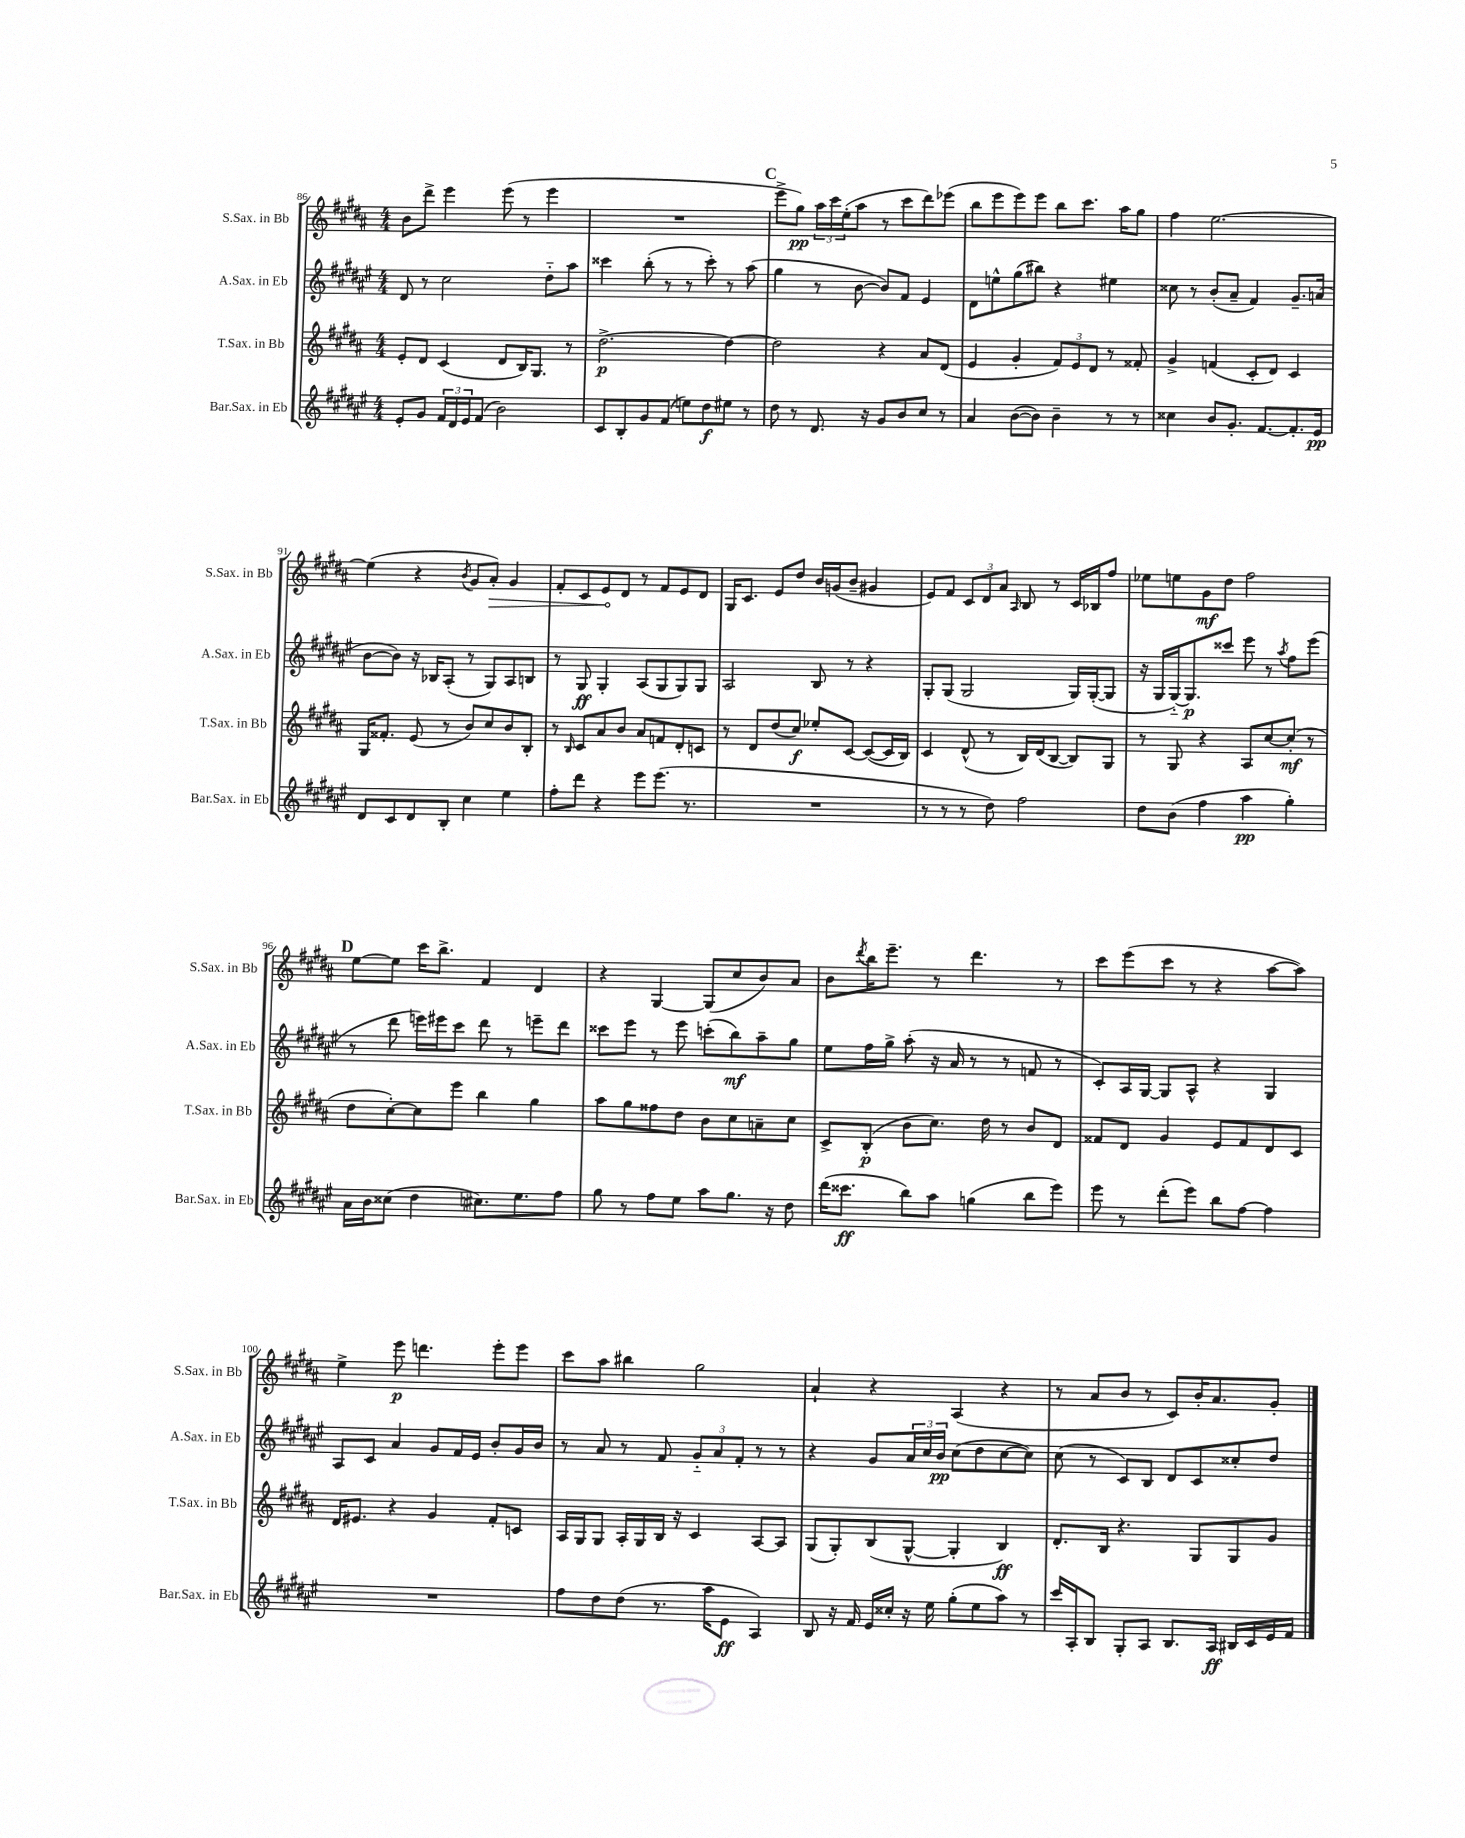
<<
\new StaffGroup <<
\new Staff = "s0" \with { instrumentName = "S.Sax. in Bb" shortInstrumentName = "S.Sax. in Bb" } {
    \clef treble \key b \major \numericTimeSignature \time 4/4
    b'8 dis'''8-> e'''4 e'''8( r8 e'''4 |
    R1 |
    \mark \markup { \bold "C" } e'''8-> gis''8\pp) \tuplet 3/2 { ais''16 cis'''16 e''16-.( } ais''8 r8 cis'''8 dis'''8) ees'''8( |
    b''8 e'''8 e'''8) e'''8 b''8 cis'''8. ais''16 gis''8 |
    fis''4 e''2.~ |
    e''4( r4 \acciaccatura { b'8 } gis'8 \once \override Hairpin.circled-tip = ##t ais'8-.\>) gis'4 |
    fis'8-. cis'8 e'8\! dis'8 r8 fis'8 e'8 dis'8 |
    gis16 cis'8. e'8 dis''8 b'16 g'16( b'8-- gis'4 |
    e'8) fis'8 \tuplet 3/2 { cis'8 dis'8 ais'8 } \grace { ais16 } b8 r8 cis'16 bes16 fis''8 |
    ees''8 e''8 gis'8\mf dis''8 fis''2 |
    \mark \markup { \bold "D" } e''8~ e''8 cis'''16 b''8.-> fis'4 dis'4 |
    r4 gis4~ gis8( cis''8 b'8) ais'8 |
    b'8 \acciaccatura { dis'''8 } b''16 e'''8.-- r8 dis'''4. r8 |
    cis'''8 e'''8( cis'''8 r8 r4 ais''8~ ais''8) |
    e''4-> e'''8\p d'''4. e'''8-. e'''8 |
    cis'''8 ais''8 bis''4 gis''2 |
    ais'4-! r4 ais4( r4 |
    r8 ais'8 b'8 r8 cis'8) b'16-. ais'8. gis'8-. \bar "|." |
}
\new Staff = "s1" \with { instrumentName = "A.Sax. in Eb" shortInstrumentName = "A.Sax. in Eb" } {
    \clef treble \key fis \major \numericTimeSignature \time 4/4
    dis'8 r8 cis''2 dis''8-_ ais''8 |
    cisis'''4 b''8-.( r8 r8 cisis'''8-.) r8 ais''8( |
    \mark \markup { \bold "C" } gis''4 r8 b'8~ b'8) fis'8 eis'4 |
    dis'8 e''8-^ gis''8( bis''8) r4 eis''4 |
    cisis''8 r8 b'8-.( ais'8-- fis'4) gis'8.-- a'16( |
    b'8~ b'8) r16 bes16 ais8-.( r8 gis8) ais8 b8 |
    r8 gis8\ff gis4-. ais8( gis8 gis8) gis8 |
    ais2 b8 r8 r4 |
    gis8-. gis8( gis2 gis16) gis16~-.( gis8 |
    r16 gis16 gis16~-_) gis8.\p cisis'''8 eis'''8 r8 \acciaccatura { ais''8 } fis''8 eis'''8( |
    \mark \markup { \bold "D" } r8 dis'''8 e'''16) eis'''16 cis'''8 dis'''8 r8 e'''8-- dis'''8 |
    cisis'''8 eis'''8 r8 eis'''8 c'''8-.( b''8\mf) ais''8-- gis''8 |
    eis''8 fis''16 gis''16-> ais''8-.( r16 ais'16 r8 r8 f'8 r8 |
    cis'8-.) ais16 gis16~ gis8 ais8-^ r4 gis4 |
    ais8 cis'8 ais'4 gis'8 fis'16 eis'16 b'8-. gis'16 b'16 |
    r8 ais'8 r8 fis'8 \tuplet 3/2 { gis'8-_ ais'8 fis'8-. } r8 r8 |
    r4 gis'8 \tuplet 3/2 { ais'16 cis''16 b'16\pp } cis''8( dis''8 cis''8~ cis''8) |
    cis''8( r8 cis'8) b8 dis'8 cis'8 cisis''8-. dis''8 \bar "|." |
}
\new Staff = "s2" \with { instrumentName = "T.Sax. in Bb" shortInstrumentName = "T.Sax. in Bb" } {
    \clef treble \key b \major \numericTimeSignature \time 4/4
    e'8-. dis'8 cis'4( dis'8 b16) gis8. r8 |
    dis''2.~->\p dis''4~ |
    \mark \markup { \bold "C" } dis''2 r4 ais'8 dis'8( |
    e'4 gis'4-. \tuplet 3/2 { fis'8) e'8 dis'8 } r8 fisis'8-. |
    gis'4-> f'4( cis'8-. dis'8) cis'4 |
    gis16 fisis'8.-. e'8( r8 b'8) cis''8 b'8 b8-. |
    r8 \grace { b16 } cis'8 ais'8 b'8 ais'8 f'8 dis'8-. c'8 |
    r8 dis'8 dis''8( cis''8\f) ees''8-. cis'8~ cis'8~( cis'16 b16) |
    cis'4 dis'8-^( r8 b16) dis'16( b8~ b8) gis8 |
    r8 gis8 r4 ais8 cis''8~ cis''8-.\mf( r8 |
    \mark \markup { \bold "D" } dis''8 cis''8~-.) cis''8 e'''8 b''4 gis''4 |
    ais''8 gis''8 fisis''8 dis''8 b'8 cis''8 a'8-- cis''8 |
    cis'8-> b8-.\p( b'8 cis''8.) dis''16 r8 b'8 dis'8 |
    fisis'8 dis'8 gis'4 e'8 fisis'8 dis'8 cis'8 |
    dis'16 eis'8. r4 gis'4 fis'8-. c'8 |
    ais16 gis16 gis8 ais16-. gis16 b16 r16 cis'4 ais8~ ais8 |
    gis8( gis8-.) b8( gis8~-^ gis4-. b4\ff) |
    dis'8.-. b16 r4. gis8 gis8 gis'8 \bar "|." |
}
\new Staff = "s3" \with { instrumentName = "Bar.Sax. in Eb" shortInstrumentName = "Bar.Sax. in Eb" } {
    \clef treble \key fis \major \numericTimeSignature \time 4/4
    eis'8-. gis'8 \tuplet 3/2 { fis'16 dis'16 eis'16 } fis'8( b'2) |
    cis'8 b8-. gis'8 fis'8( e''8) dis''8\f eis''8 r8 |
    \mark \markup { \bold "C" } dis''8 r8 dis'8. r16 gis'8 b'8 cis''8 r8 |
    ais'4 b'8~( b'8) b'4-- r8 r8 |
    cisis''4 b'8 gis'8.-. fis'8.~ fis'8.-. eis'16\pp |
    dis'8 cis'8 dis'8 b8-. cis''4 eis''4 |
    fis''8-. dis'''8 r4 eis'''8 eis'''8.( r8. |
    R1 |
    r8 r8 r8 dis''8) fis''2 |
    dis''8 b'8( fis''4 ais''4\pp gis''4-.) |
    \mark \markup { \bold "D" } ais'16 b'16 cisis''8( dis''4 cis''8.) eis''8. fis''8 |
    gis''8 r8 fis''8 eis''8 ais''8 gis''8. r16 dis''8 |
    dis'''16( cisis'''8.\ff b''8) ais''8 g''4( b''8 eis'''8) |
    eis'''8 r8 dis'''8-.( eis'''8) b''8 fis''8~ fis''4 |
    R1 |
    fis''8 dis''8 dis''8( r8. ais''16 eis'8\ff ais4) |
    b8 r16 fis'16 eis'16 cisis''16-. r16 eis''16 gis''8-.( eis''8 ais''8) r8 |
    cis'''16 ais16-. b8 gis8-. ais8 b8. ais16\ff bis16 cis'16 eis'16 fis'16 \bar "|." |
}
>>
>>
\layout { \context { \Score currentBarNumber = #86 } }
